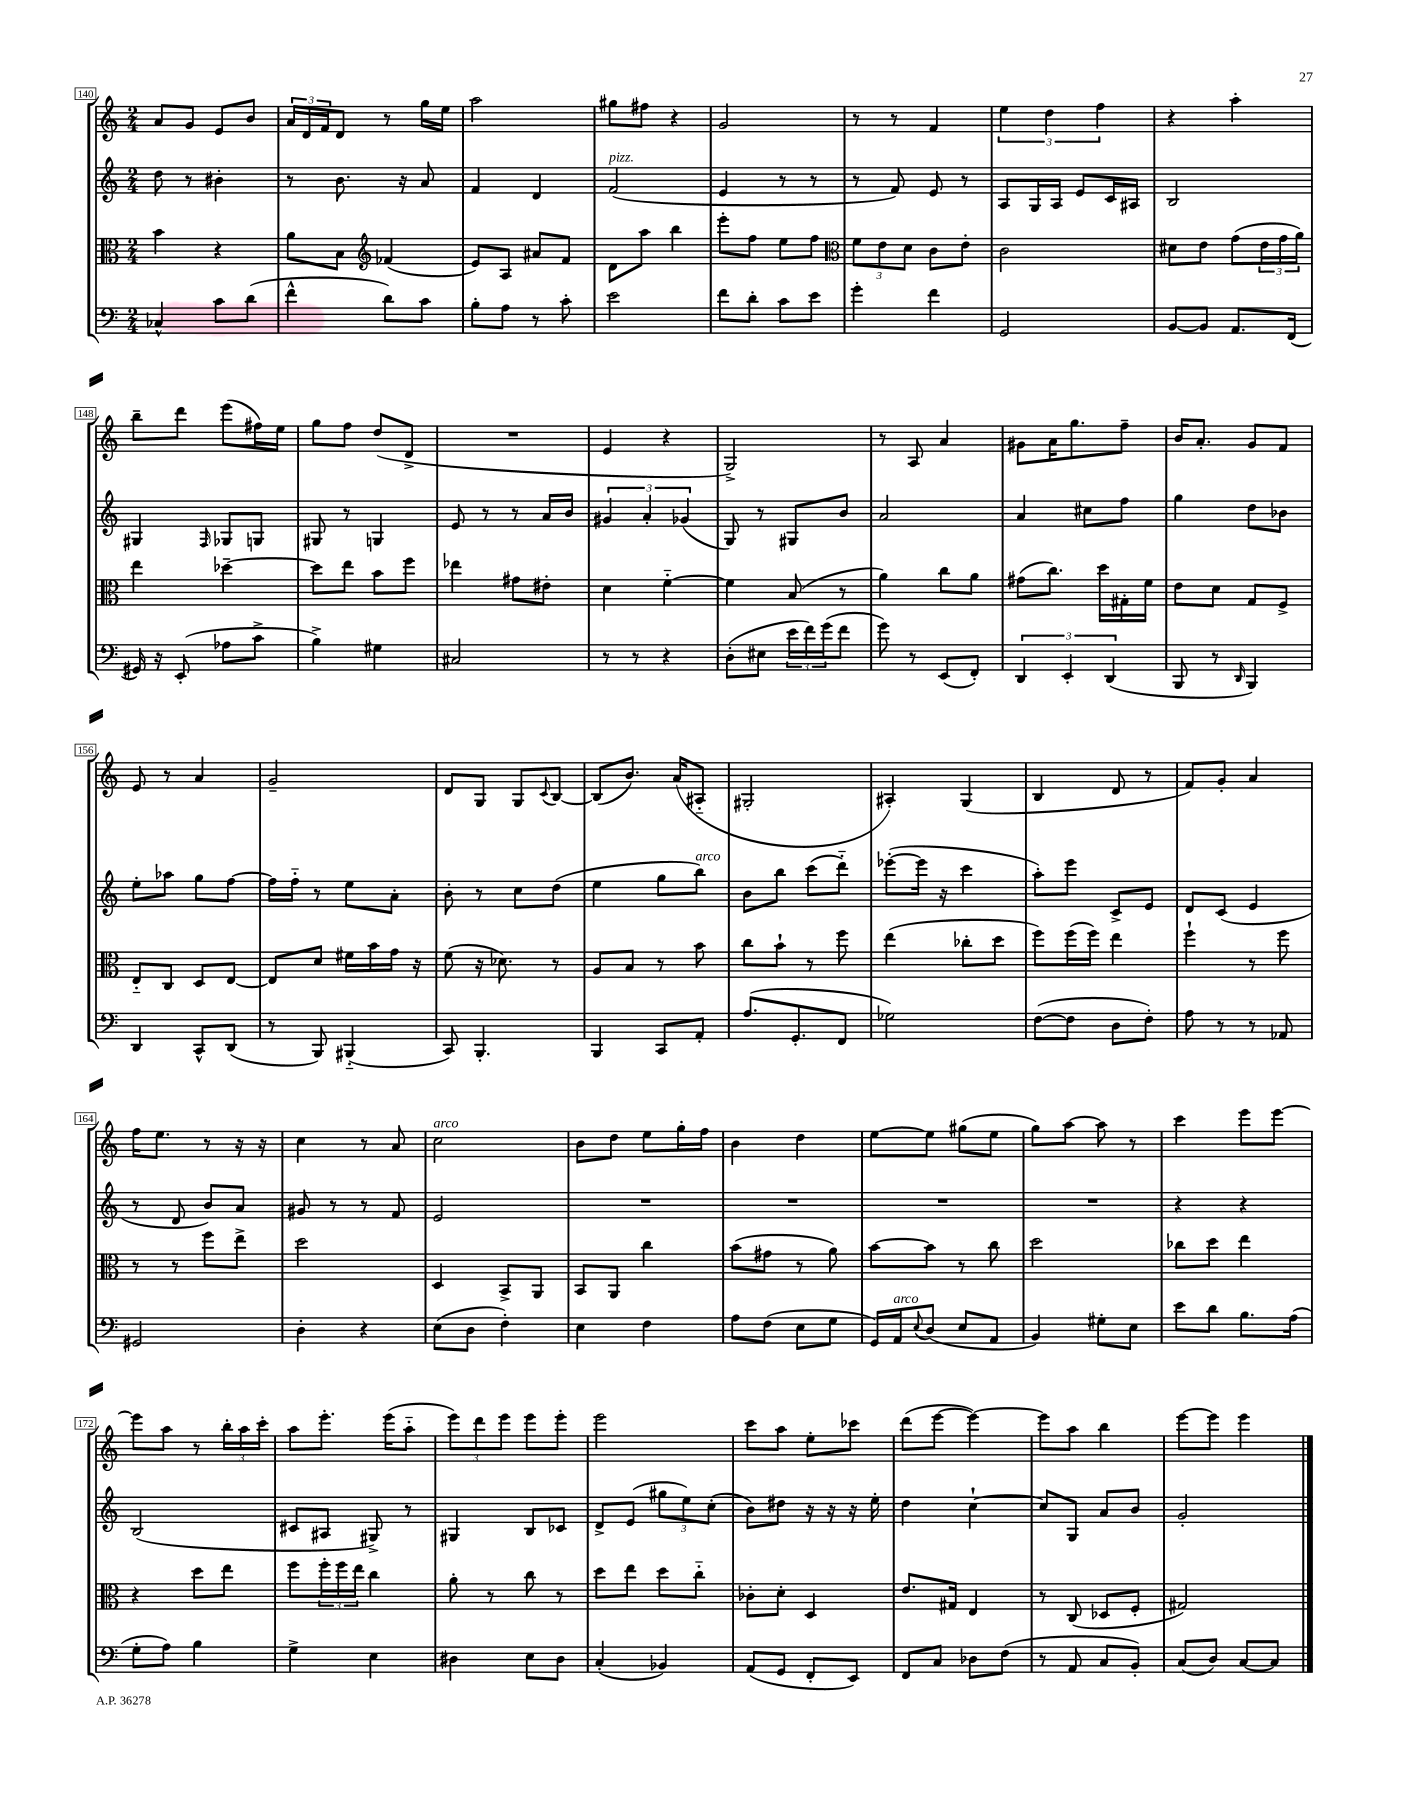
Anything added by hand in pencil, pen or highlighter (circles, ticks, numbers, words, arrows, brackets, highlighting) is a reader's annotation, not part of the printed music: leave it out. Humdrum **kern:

**kern	**kern	**kern	**kern
*part4	*part3	*part2	*part1
*staff4	*staff3	*staff2	*staff1
*clefF4	*clefC3	*clefG2	*clefG2
*k[]	*k[]	*k[]	*k[]
*M2/4	*M2/4	*M2/4	*M2/4
=140	=140	=140	=140
4C-X^^/	4b\	8dd\	8a/L
.	.	8r	8g/J
8c\L	4r	4b#X'\	8e/L
(8d\J	.	.	8b/J
=141	=141	=141	=141
4f^^\	8a\L	8r	24a/LL
.	.	.	24d/
.	.	.	24f/J
.	8B\J	8.b\	8d/J
*	*clefG2	*	*
8d\L)	(4f-X/	.	8r
.	.	16r	.
8c\J	.	8a/	16gg\LL
.	.	.	16ee\JJ
=142	=142	=142	=142
8B'\L	8e/L)	4f/	2aa\
8A\J	8A/J	.	.
8r	8a#X/L	4d/	.
8c'\	8f/J	.	.
=143	=143	=143	=143
!	!	!LO:TX:a:i:t=pizz.	!
2e\	8d\L	(2f/	8gg#X\L
.	8aa\J	.	8ff#X\J
.	4bb\	.	4r
=144	=144	=144	=144
8f\L	8eee'\L	4e/	2g/
8d'\J	8ff\J	.	.
8c\L	8ee\L	8r	.
8e\J	8ff\J	8r	.
=145	=145	=145	=145
*	*clefC3	*	*
4g'\	12f\L	8r	8r
.	12e\	.	.
.	.	8f/)	8r
.	12d\J	.	.
4f\	8c\L	8e/	4f/
.	8e'\J	8r	.
=146	=146	=146	=146
2GG/	2c\	8A/L	6ee\
.	.	16G/L	.
.	.	.	6dd\
.	.	16A/JJ	.
.	.	8e/L	.
.	.	.	6ff\
.	.	16c/L	.
.	.	16A#X/JJ	.
=147	=147	=147	=147
[8BB/L	8d#X\L	2B/	4r
8BB/J]	8e\J	.	.
8.AA/L	(8g\L	.	4aa'\
.	24e\L	.	.
.	24g\	.	.
(16FF/Jk	.	.	.
.	24a\JJ)	.	.
!!LO:LB:g=z
=148	=148	=148	=148
16GG#X/)	4ee\	4G#X/	8bb~\L
16r	.	.	.
(8EE'/	.	.	8ddd\J
.	.	16qqF/	.
8A-X\L	[4dd-X~\	8G-X/L	(8eee\L
8c^\J	.	8Gn/J	16ff#X\L)
.	.	.	16ee\JJ
=149	=149	=149	=149
4B^\)	8dd-\L]	8G#X/	8gg\L
.	8ee\J	8r	8ff\J
4G#X\	8b\L	4Gn/	(8dd/L
.	8ff\J	.	8d^/J
=150	=150	=150	=150
2C#X/	4ee-X\	8e/	2r
.	.	8r	.
.	8g#X\L	8r	.
.	8e#X'\J	16a/LL	.
.	.	16b/JJ	.
=151	=151	=151	=151
8r	4d\	6g#X/	4e/
8r	.	.	.
.	.	6a'/	.
4r	[4f\	.	4r
.	.	(6g-X/	.
=152	=152	=152	=152
(8D'\L	4f\]	8G/)	2G^/)
8E#X\J	.	8r	.
24e\LL	(8B/	8G#X/L	.
24f\)	.	.	.
(24g\J	.	.	.
8f\J	8r	8b/J	.
=153	=153	=153	=153
8g\)	4a\)	2a/	8r
8r	.	.	8A/
(8EE/L	8cc\L	.	4a/
8FF'/J)	8a\J	.	.
=154	=154	=154	=154
6DD/	(8g#X\L	4a/	8g#X\L
.	8.cc\J)	.	16a\K
6EE'/	.	.	.
.	.	.	8.gg\
.	.	8cc#X\L	.
.	16dd\LL	.	.
(6DD/	.	.	.
.	16G#X'\	8ff\J	8ff~\J
.	16f\JJ	.	.
=155	=155	=155	=155
8BBB/	8e\L	4gg\	16b/KL
.	.	.	8.a'/J
8r	8d\J	.	.
16qqDD/	.	.	.
4BBB/)	8G/L	8dd\L	8g/L
.	8F^/J	8b-X\J	8f/J
!!LO:LB:g=z
=156	=156	=156	=156
4DD/	8E/L	8ee'\L	8e/
.	8C/J	8aa-X\J	8r
8CC^^/L	8D/L	8gg\L	4a/
(8DD/J	[8E/J	[8ff\J	.
=157	=157	=157	=157
8r	8E/L]	16ff\LL]	2g~/
.	.	16ff\JJ	.
8BBB/)	8d/J	8r	.
(4BBB#X/	16f#X\LL	8ee\L	.
.	16b\	.	.
.	16g\JJ	8a'\J	.
.	16r	.	.
=158	=158	=158	=158
8CC/)	(8f\	8b'\	8d/L
4.BBB'/	16r	8r	8G/J
.	8.d-X\)	.	.
.	.	8cc\L	8G/L
.	.	.	8qqc/
.	8r	(8dd\J	[8B/J
=159	=159	=159	=159
4BBB/	8A/L	4ee\	(8B/L]
.	8B/J	.	8.b/J)
8CC/L	8r	8gg\L	.
.	.	.	(16a/KL
!	!	!LO:TX:a:i:t=arco	!
8AA'/J	8b\	8bb\J)	8A#X/J
=160	=160	=160	=160
(8.A/L	8cc\L	8b\L	2G#X'/
.	8b`\J	8bb\J	.
8.GG'/	.	.	.
.	8r	(8ccc\L	.
8FF/J	8ff\	8ddd\J)	.
=161	=161	=161	=161
2G-X\)	(4ee\	([8eee-X'\L	4A#X'/)
.	.	16eee-\Jk]	.
.	.	16r	.
.	8cc-X'\L	4ccc\	(4G/
.	8dd\J	.	.
=162	=162	=162	=162
([8F\L	8ff\L)	8aa'\L)	4B/
8F\J]	(16ff\L	8eee\J	.
.	16ff\JJ)	.	.
8D\L	4ee\	8c^/L	8d/
8F'\J)	.	8e/J	8r
=163	=163	=163	=163
8A\	4ff`\	8d/L	8f/L)
8r	.	(8c/J	8g'/J
8r	8r	4e/	4a/
8AA-X/	8ff\	.	.
!!LO:LB:g=z
=164	=164	=164	=164
2GG#X/	8r	8r	16ff\KL
.	.	.	8.ee\J
.	8r	8d/	.
.	8ff\L	8b/L)	8r
.	8ee^\J	8a/J	16r
.	.	.	16r
=165	=165	=165	=165
4D'\	2dd\	8g#X/	4cc\
.	.	8r	.
4r	.	8r	8r
.	.	8f/	8a/
=166	=166	=166	=166
!	!	!	!LO:TX:a:i:t=arco
(8E\L	4D/	2e/	2cc\
8D\J	.	.	.
4F'\)	8BB^/L	.	.
.	8AA/J	.	.
=167	=167	=167	=167
4E\	8BB/L	2r	8b\L
.	8AA/J	.	8dd\J
4F\	4cc\	.	8ee\L
.	.	.	16gg'\L
.	.	.	16ff\JJ
=168	=168	=168	=168
8A\L	(8b\L	2r	4b\
(8F\J	8g#X\J	.	.
8E\L	8r	.	4dd\
8G\J	8a\)	.	.
=169	=169	=169	=169
16GG/LL)	[8b\L	2r	[8ee\L
!LO:TX:a:i:t=arco	!	!	!
16AA/J	.	.	.
8qqE/	.	.	.
(8D/J	8b\J]	.	8ee\J]
8E/L	8r	.	(8gg#X\L
8AA/J	8cc\	.	8ee\J
=170	=170	=170	=170
4BB/)	2dd\	2r	8gg\L)
.	.	.	[8aa\J
8G#X'\L	.	.	8aa\]
8E\J	.	.	8r
=171	=171	=171	=171
8e\L	8cc-X\L	4r	4ccc\
8d\J	8dd\J	.	.
8.B\L	4ee\	4r	8eee\L
.	.	.	[8eee\J
(16A\Jk	.	.	.
!!LO:LB:g=z
=172	=172	=172	=172
8G'\L	4r	(2B/	8eee\L]
8A\J)	.	.	8aa\J
4B\	8dd\L	.	8r
.	8ee\J	.	24bb'\LL
.	.	.	24aa\
.	.	.	24ccc'\JJ
=173	=173	=173	=173
4G^\	8ff\L	8c#X/L	8aa\L
.	24ff'\L	8A#X/J	8.eee'\J
.	24ff\	.	.
.	24ee\JJ	.	.
4E\	4cc\	8G#X^/)	.
.	.	.	(16eee\KL
.	.	8r	8aa\J
=174	=174	=174	=174
4D#X\	8a'\	4G#X/	12eee\L)
.	.	.	12ddd\
.	8r	.	.
.	.	.	12eee\J
8E\L	8cc\	8B/L	8eee\L
8D#\J	8r	8c-X/J	8eee'\J
=175	=175	=175	=175
(4C'/	8dd\L	8d^/L	2eee\
.	8ee\J	(8e/J	.
4BB-X/)	8dd\L	12gg#X\L	.
.	.	12ee\)	.
.	8cc\J	.	.
.	.	(12cc'\J	.
=176	=176	=176	=176
(8AA/L	8c-X'\L	8b\L)	8ccc\L
8GG/J	8d'\J	8dd#X\J	8aa\J
8FF'/L	4D/	16r	8ee'\L
.	.	16r	.
8EE/J)	.	16r	8ccc-X\J
.	.	16ee'\	.
=177	=177	=177	=177
8FF/L	8.e/L	4dd\	(8ddd\L
8C/J	.	.	[8eee\J
.	16G#X/Jk	.	.
8D-X\L	4E/	[4cc`\	4eee\_)
(8F\J	.	.	.
=178	=178	=178	=178
8r	8r	8cc/L]	8eee\L]
8AA/	(8C/	8G/J	8aa\J
8C/L	8D-X/L	8a/L	4bb\
8BB'/J)	8F'/J	8b/J	.
=179	=179	=179	=179
(8C/L	2G#X/)	2g'/	[8eee\L
8D/J)	.	.	8eee\J]
[8C/L	.	.	4eee\
8C/J]	.	.	.
==	==	==	==
*-	*-	*-	*-
